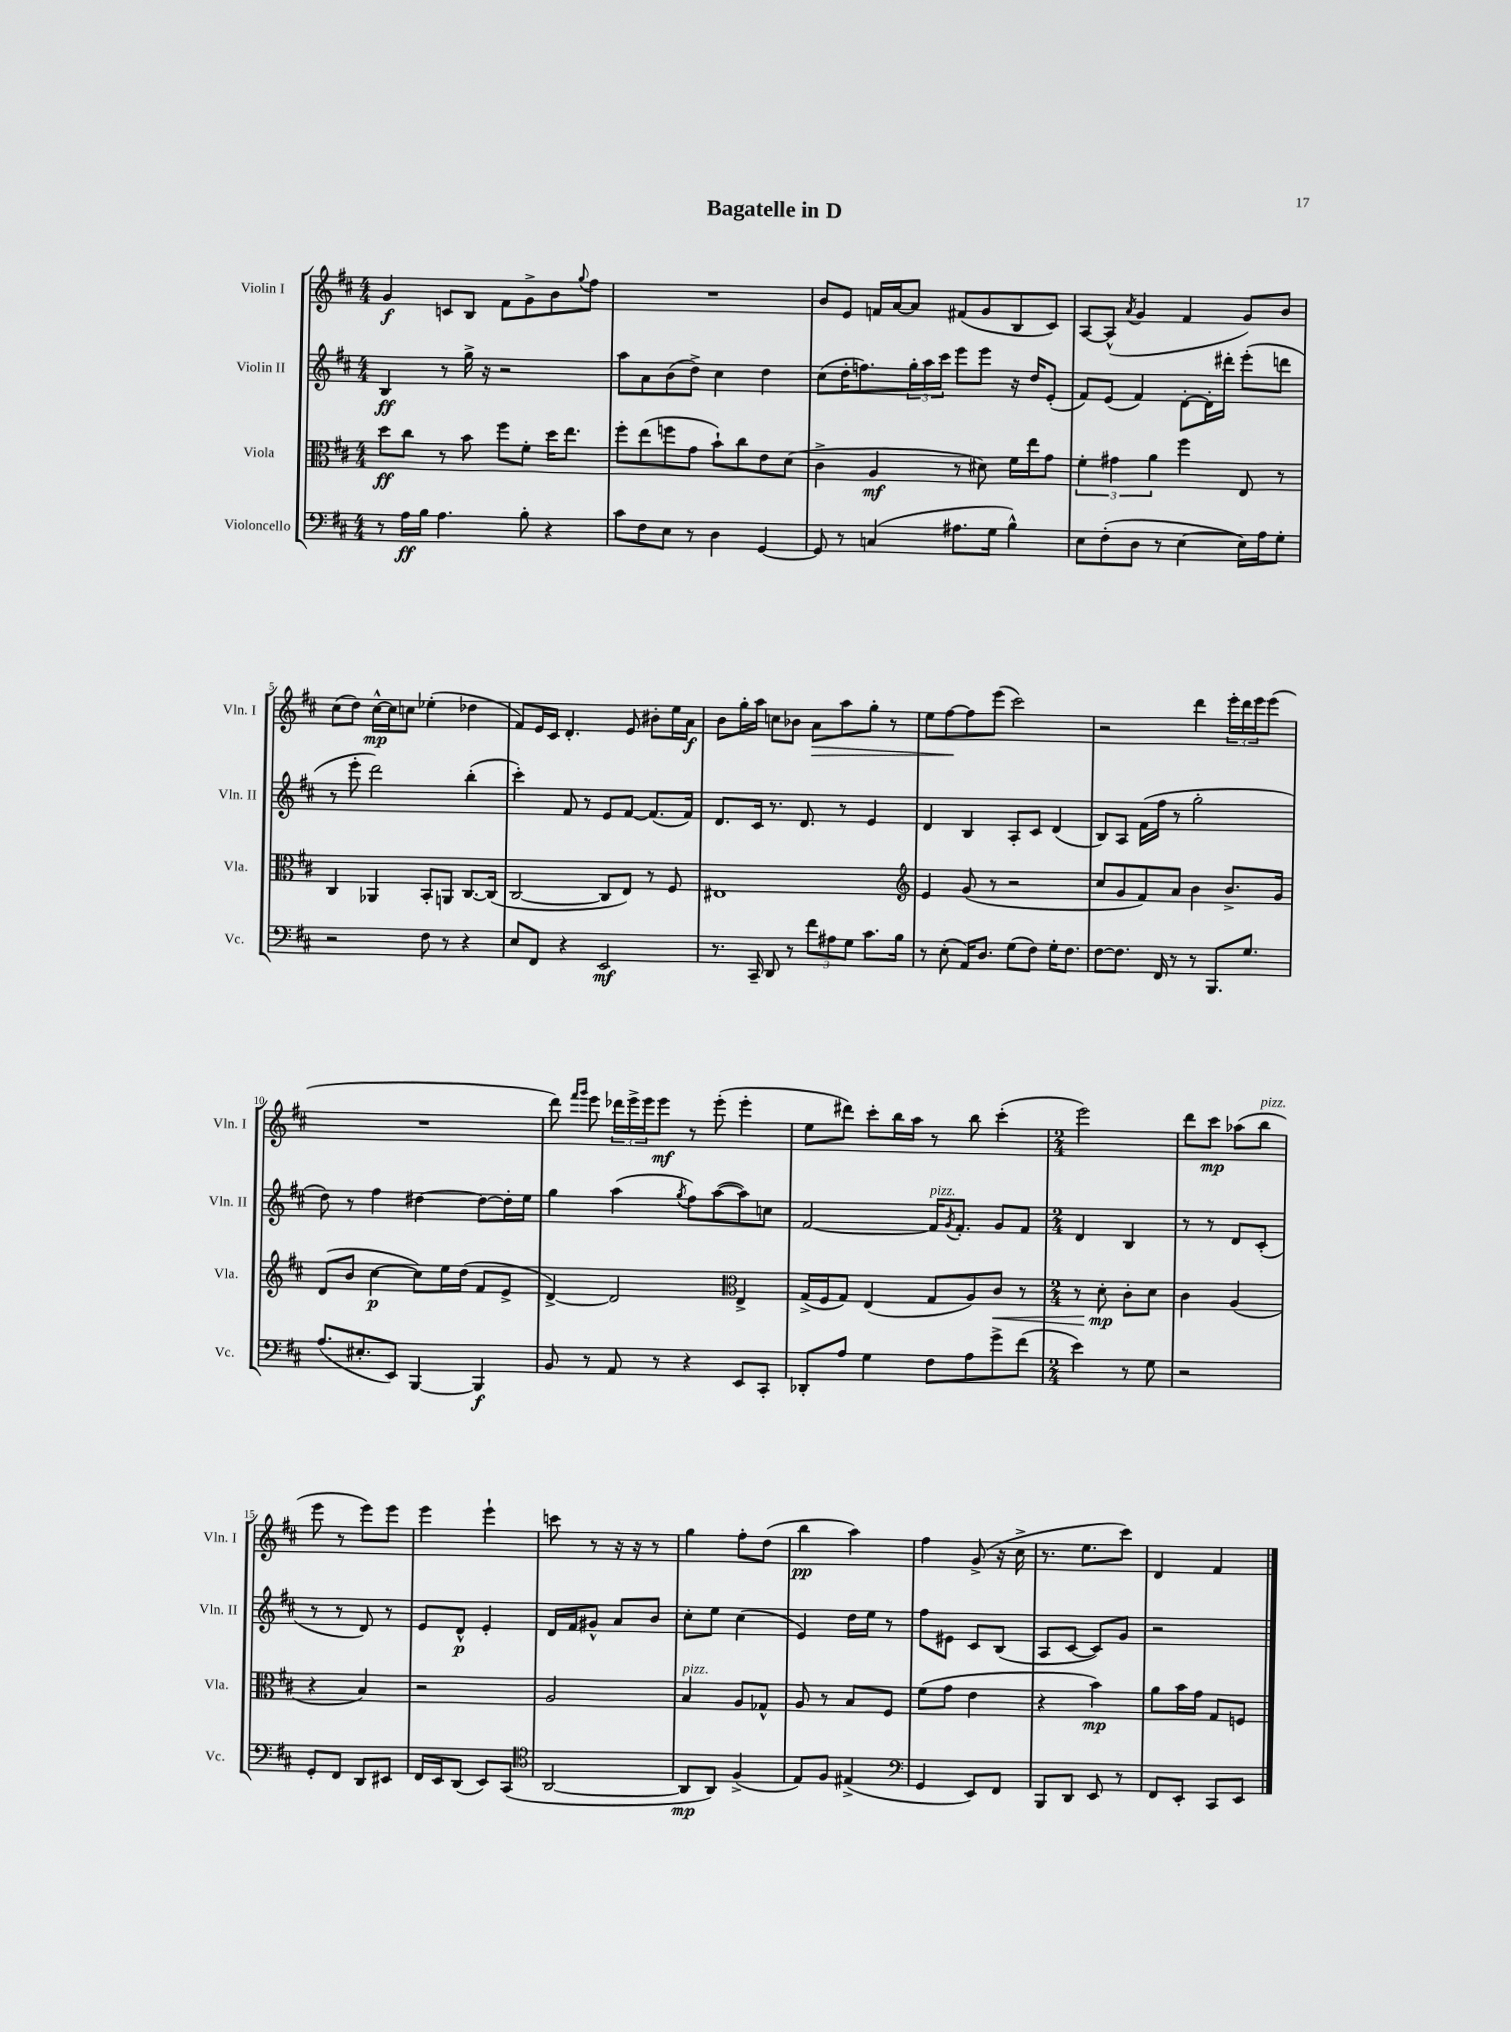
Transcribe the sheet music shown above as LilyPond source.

\header { title = "Bagatelle in D" }
<<
\new StaffGroup <<
\new Staff = "s0" \with { instrumentName = "Violin I" shortInstrumentName = "Vln. I" } {
    \clef treble \key d \major \numericTimeSignature \time 4/4
    g'4\f c'8 b8 fis'8 g'8-> b'8 \appoggiatura { g''8 } fis''8 |
    R1 |
    b'8 e'8 f'16 a'16~ a'8 fis'8( g'8 b8 cis'8) |
    a8~ a8-^( \acciaccatura { a'8 } g'4 fis'4 g'8) b'8 |
    cis''8( d''8) cis''16~-^\mp cis''16 c''8 ees''4-.( des''4 |
    fis'8) e'16 cis'16 d'4.-. e'8 bis'8-. e''16 a'16\f |
    b'8 g''16-. a''16 c''8 bes'8 a'8\> a''8 g''8-. r8 |
    e''8 fis''8~\! fis''8 e'''8( cis'''2) |
    r2 d'''4 \tuplet 3/2 { e'''16-. d'''16 e'''16 } e'''8( |
    R1 |
    d'''8) \grace { fis'''16 g'''16 } e'''8 \tuplet 3/2 { des'''16 e'''16-> e'''16 } e'''8\mf r8 e'''8-.( e'''4-. |
    e''8 dis'''8) cis'''8-. b''16 a''16 r8 b''8 cis'''4-.( |
    \numericTimeSignature \time 2/4 e'''2) |
    d'''8 cis'''8\mp aes''8( b''8^\markup { \italic "pizz." } |
    e'''8 r8 e'''8) e'''8 |
    e'''4 e'''4-! |
    c'''8 r8 r16 r16 r8 |
    g''4 fis''8-. d''8( |
    b''4\pp a''4) |
    fis''4 g'8->( r16 cis''16-> |
    r8. e''8. cis'''8) |
    d'4 fis'4 \bar "|." |
}
\new Staff = "s1" \with { instrumentName = "Violin II" shortInstrumentName = "Vln. II" } {
    \clef treble \key d \major \numericTimeSignature \time 4/4
    b4\ff r8 g''16-> r16 r2 |
    a''8 a'8 b'8( d''8->) cis''4 d''4 |
    cis''8( d''16-. f''8.) \tuplet 3/2 { g''16-. a''16 cis'''16 } e'''8 e'''8 r16 d''16 e'8-.( |
    fis'8) e'8( fis'4) d'8~-. d'16-. dis'''16-. e'''8-.( d'''8 |
    r8 e'''8-. d'''2) b''4-.( |
    cis'''4-.) fis'8 r8 e'8 fis'8~ fis'8.( fis'16) |
    d'8. cis'16 r8. d'8. r8 e'4 |
    d'4 b4 a8-. cis'8 d'4( |
    b8) a8 fis'16( fis''16 r8 g''2-. |
    d''8) r8 fis''4 dis''4~ dis''8~ dis''16-. e''16 |
    g''4 a''4( \acciaccatura { g''8 } fis''8) a''8~( a''8) c''8 |
    fis'2~ fis'16^\markup { \italic "pizz." } \acciaccatura { g'8 } fis'8.-. g'8 fis'8 |
    \numericTimeSignature \time 2/4 d'4 b4 |
    r8 r8 d'8 cis'8-.( |
    r8 r8 d'8) r8 |
    e'8 d'8-^\p e'4-. |
    d'16 fis'16 gis'8-^ a'8 b'8 |
    cis''8-. e''8 cis''4( |
    e'4) d''16 e''16 r8 |
    fis''8 eis'8 cis'8 b8( |
    a8 cis'8~ cis'8) g'8 |
    r2 \bar "|." |
}
\new Staff = "s2" \with { instrumentName = "Viola" shortInstrumentName = "Vla." } {
    \clef alto \key d \major \numericTimeSignature \time 4/4
    d''8\ff cis''8 r8 b'8 fis''8 fis'8-. d''16 e''8. |
    fis''8-. e''8( f''8 g'8 b'8-!) cis''8 e'8 d'8( |
    cis'4-> a4\mf r8 dis'8) fis'16 e''16 g'8 |
    \tuplet 3/2 { fis'4-. gis'4 a'4 } fis''4 e8 r8 |
    cis4 aes,4 b,8-. a,8 cis8.~ cis16( |
    cis2~ cis8 e8) r8 fis8 |
    eis1 |
    \clef treble e'4 g'8( r8 r2 |
    cis''8 g'8 fis'8) a'8 b'4 b'8.-> g'16 |
    d'8( b'8 cis''4~\p cis''8) e''16 d''16( fis'8 e'8-> |
    d'4~->) d'2 \clef alto e4-> |
    g16->( fis16 g8) e4( g8 a8) cis'8\< r8 |
    \numericTimeSignature \time 2/4 r8 d'8-.\mp\! cis'8-. d'8 |
    cis'4 a4( |
    r4 b4) |
    r2 |
    a2 |
    b4^\markup { \italic "pizz." } a8 ges8-^ |
    a8 r8 b8 fis8 |
    fis'8( g'8 e'4 |
    r4 b'4\mp) |
    a'8 b'16 g'16 g8 f8 \bar "|." |
}
\new Staff = "s3" \with { instrumentName = "Violoncello" shortInstrumentName = "Vc." } {
    \clef bass \key d \major \numericTimeSignature \time 4/4
    r8 a16\ff b16 a4. b8-. r4 |
    cis'8 fis8 e8 r8 d4 g,4~ |
    g,8 r8 c4( ais8. g16 b4-^) |
    e8 fis8-.( d8 r8 e4~ e16) a16 g8-. |
    r2 fis8 r8 r4 |
    e8 fis,8 r4 e,2\mf |
    r8. cis,16-- d,8 r8 \tuplet 3/2 { fis'8 ais8 g8 } cis'8. b16 |
    r8 e8-.( a,16) d8. g8( fis8) g16-. fis8. |
    fis8~ fis8. fis,16 r8 r8 b,,8. g8. |
    a8.( eis8.-. e,8) b,,4~ b,,4\f |
    b,8 r8 a,8 r8 r4 e,8 cis,8-. |
    des,8-. a8 g4 fis8 a8 g'8-> fis'8( |
    \numericTimeSignature \time 2/4 e'4) r8 g8 |
    r2 |
    g,8-. fis,8 d,8 eis,8 |
    fis,16 e,16 d,8( e,8) cis,8( |
    \clef tenor a,2~ |
    a,8\mp a,8) fis4->( |
    e8) fis8 eis4->( |
    \clef bass g,4 e,8) fis,8 |
    b,,8 d,8 e,8 r8 |
    fis,8 e,8-. cis,8 e,8 \bar "|." |
}
>>
>>
